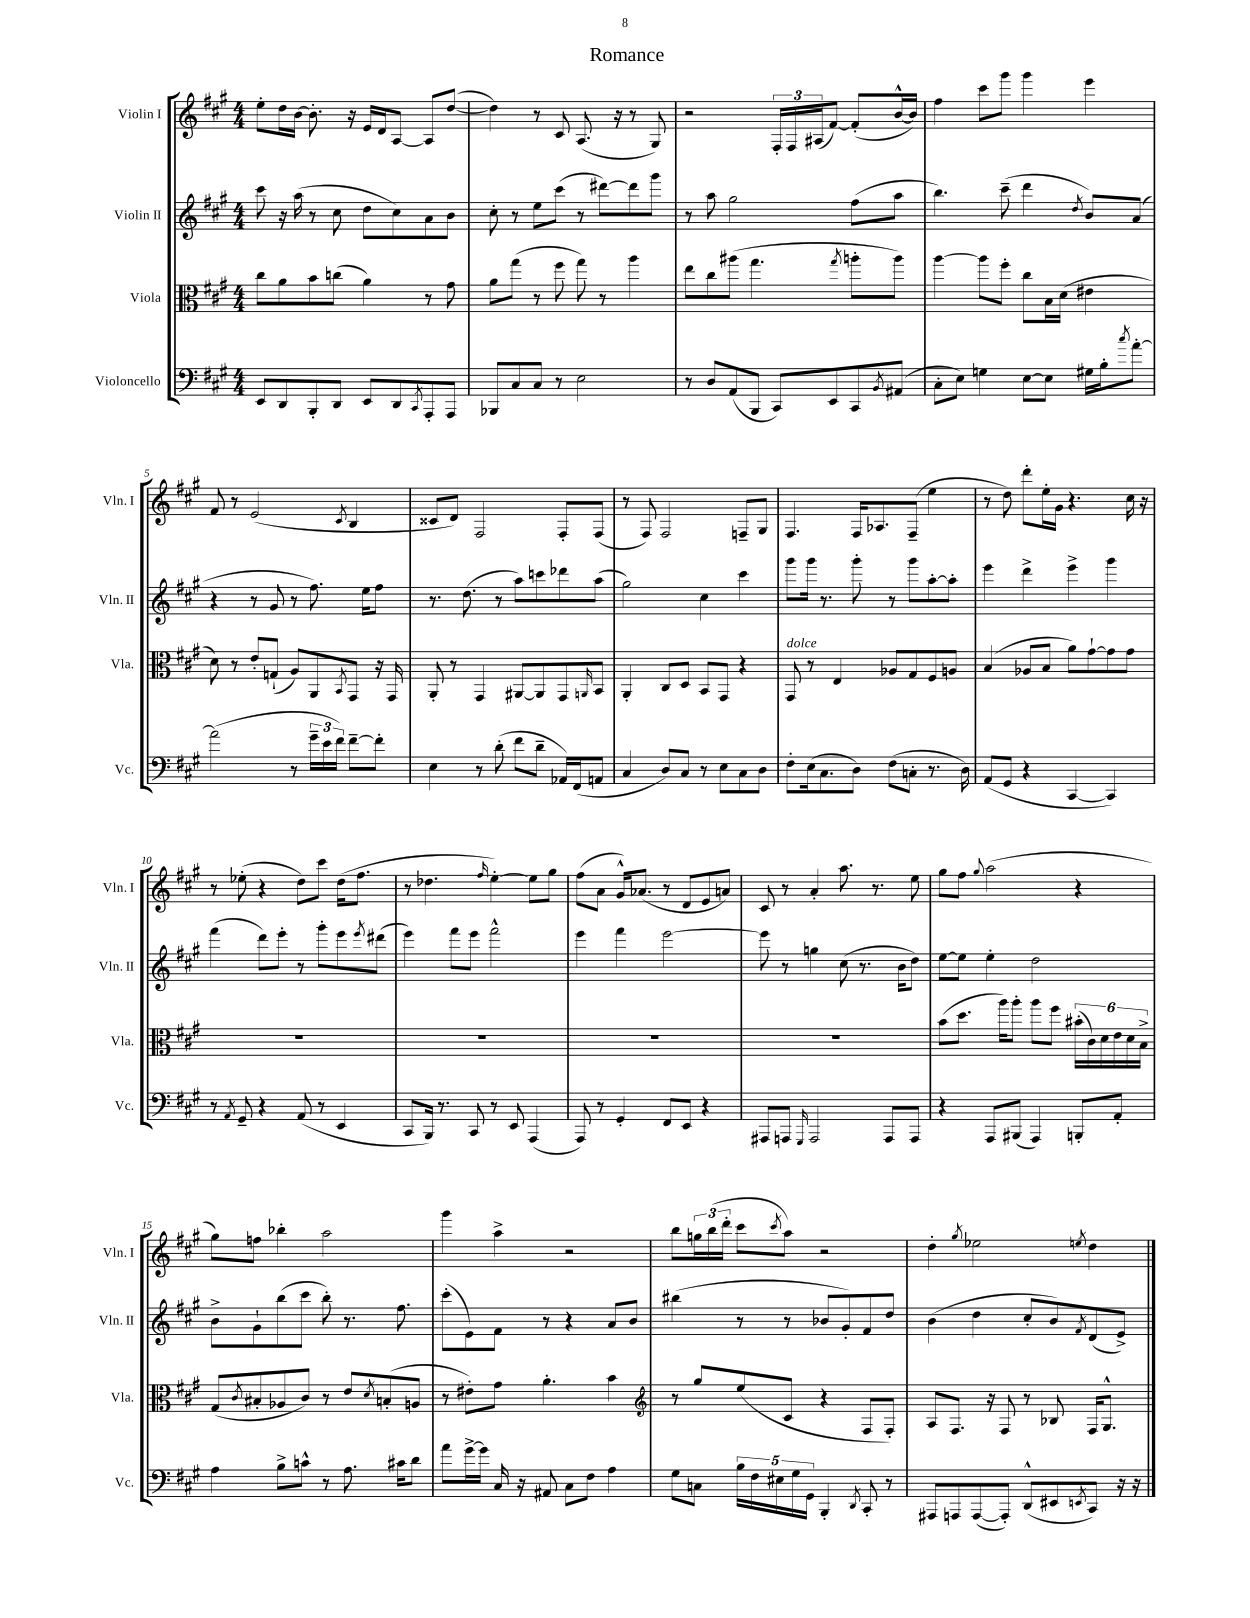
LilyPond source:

\header { title = "Romance" }
<<
\new StaffGroup <<
\new Staff = "s0" \with { instrumentName = "Violin I" shortInstrumentName = "Vln. I" } {
    \clef treble \key a \major \numericTimeSignature \time 4/4
    e''8-. d''16 b'16~ b'8.-. r16 e'16 d'16 a8~ a8 d''8~( |
    d''4) r8 cis'8 a8.( r16 r8 gis8) |
    r2 \tuplet 3/2 { fis16-. fis16 ais16( } fis'8~) fis'8-.( b'16~-^ b'16) |
    fis''4 cis'''8 gis'''8 gis'''4 e'''4 |
    fis'8 r8 e'2( \acciaccatura { cis'8 } b4 |
    cisis'8 d'8) fis2 fis8-. fis8( |
    r8 fis8) fis2 f8-- gis8 |
    fis4. fis16 aes8. fis8--( e''4 |
    r8 d''8) d'''8-. e''16-. gis'16 r4. cis''16 r16 |
    r8 ees''8-.( r4 d''8) cis'''8 d''16( fis''8. |
    r8 des''4. \grace { fis''16 } e''4~-.) e''8 gis''8 |
    fis''8( a'8 gis'16-^) aes'8.( r8 d'8 e'8 a'8) |
    cis'8 r8 a'4-. a''8. r8. e''8 |
    gis''8 fis''8 \appoggiatura { gis''8 } a''2( r4 |
    gis''8) f''8 bes''4-. a''2 |
    gis'''4 a''4-> r2 |
    b''8 \tuplet 3/2 { g''16 b''16( d'''16-. } cis'''8 \acciaccatura { cis'''8 } a''8) r2 |
    d''4-. \acciaccatura { gis''8 } ees''2 \acciaccatura { e''8 } d''4 \bar "|." |
}
\new Staff = "s1" \with { instrumentName = "Violin II" shortInstrumentName = "Vln. II" } {
    \clef treble \key a \major \numericTimeSignature \time 4/4
    cis'''8 r16 a''16( r8 cis''8 d''8 cis''8) a'8 b'8 |
    cis''8-. r8 e''8 cis'''8( r8 dis'''8~) dis'''8 gis'''8 |
    r8 a''8 gis''2 fis''8( a''8 |
    b''4.) cis'''8--( d'''4 \acciaccatura { d''8 } b'8) a'8( |
    r4 r8 gis'8 r8 fis''8.) e''16 fis''8 |
    r8. d''8.( r8 a''8) c'''8 des'''8 a''8( |
    gis''2) cis''4 cis'''4 |
    gis'''8 gis'''16 r8. gis'''8-. r8 gis'''8 a''8~-. a''8-. |
    e'''4 d'''4-> e'''4-> gis'''4 |
    fis'''4( d'''8) e'''8-. r8 gis'''8-. e'''8 \acciaccatura { e'''8 } dis'''8( |
    e'''4) fis'''8 e'''8 fis'''2-^ |
    e'''4 fis'''4 e'''2~ |
    e'''8 r8 g''4 cis''8( r8. b'16 d''8) |
    e''8~ e''8 e''4-. d''2 |
    b'8-> gis'8-! b''8( cis'''8 b''8-.) r8. fis''8. |
    cis'''8-.( e'8) fis'8 r8 r4 a'8 b'8 |
    bis''4( r8 r8 bes'8 gis'8-.) fis'8 d''8 |
    b'4( d''4 cis''8-. b'8) \acciaccatura { fis'8 } d'8( e'8->) \bar "|." |
}
\new Staff = "s2" \with { instrumentName = "Viola" shortInstrumentName = "Vla." } {
    \clef alto \key a \major \numericTimeSignature \time 4/4
    cis''8 a'8 b'8 c''8( a'4) r8 gis'8 |
    a'8 gis''8( r8 fis''8 gis''8) r8 a''4 |
    e''8 cis''8 ais''8( gis''4. \acciaccatura { gis''8 } a''8-. a''8) |
    a''4~ a''8 fis''8-. cis''8 b16 d'16( eis'4 |
    d'8) r8 e'8-. g8-!( a8) a,8 \acciaccatura { b,8 } gis,8 r16 gis,16 |
    a,8-. r8 gis,4 ais,8~ ais,8 gis,8 \grace { a,16 } b,8 |
    a,4-. cis8 d8 b,8 gis,8 r4 |
    gis,8^\markup { \italic "dolce" } r8 e4 aes8 gis8 fis8 a8 |
    b4( aes8 b8 a'8) gis'8~-! gis'8 gis'8 |
    R1 |
    R1 |
    R1 |
    R1 |
    b'8( d''8. a''16) a''8-. a''8 fis''8 \tuplet 6/4 { bis'16-.( cis'16) d'16 e'16 d'16 b16-> } |
    gis8( \acciaccatura { cis'8 } bis8-. aes8 cis'8) r8 e'8 \acciaccatura { d'8 } b8-.( a8 |
    r8 eis'8-.) gis'8 a'4.-. b'4 |
    \clef treble r8 gis''8 e''8( cis'8 r4 fis8 fis8-.) |
    a8 fis8. r16 fis8 r8 bes8 fis16 gis8.-^ \bar "|." |
}
\new Staff = "s3" \with { instrumentName = "Violoncello" shortInstrumentName = "Vc." } {
    \clef bass \key a \major \numericTimeSignature \time 4/4
    e,8 d,8 b,,8-. d,8 e,8 d,8 \acciaccatura { cis,8 } a,,8-. a,,8 |
    bes,,8 cis8 cis8 r8 e2 |
    r8 d8 a,8( b,,8 cis,8) e,8 cis,8 \acciaccatura { b,8 } ais,8( |
    cis8-. e8) g4 e8~ e8 gis16 b16-. \acciaccatura { cis''8 } a'8~-. |
    a'2( r8 \tuplet 3/2 { gis'16-- e'16 fis'16) } fis'8~-- fis'8-. |
    e4 r8 d'8-.( fis'8 d'8-- aes,16) fis,16( a,8 |
    cis4 d8) cis8 r8 e8 cis8 d8 |
    fis8-. e16( cis8. d8) fis8( c8-. r8. d16) |
    a,8( gis,8 r4 cis,4~ cis,4) |
    r8 \acciaccatura { a,8 } gis,8-- r4 a,8( r8 e,4 |
    cis,8 b,,16) r8. cis,8 r8 e,8 a,,4( |
    a,,8) r8 gis,4-. fis,8 e,8 r4 |
    ais,,8 a,,8 \grace { gis,,16 } a,,2 a,,8 a,,8 |
    r4 a,,8 bis,,8( a,,4) b,,8-. a,8-. |
    a4 b8-> c'8-^ r8 a8. cis'16 d'8 |
    a'8 gis'16~-> gis'16 cis16 r16 ais,8 cis8 fis8 a4 |
    gis8 c8 \tuplet 5/4 { b16 fis16 eis16 gis16 gis,16 } b,,4-. \acciaccatura { d,8 } cis,8-. r8 |
    ais,,8 a,,8 a,,8~( a,,8-.) d,8-^( eis,8 \acciaccatura { e,8 } cis,8) r16 r16 \bar "|." |
}
>>
>>
